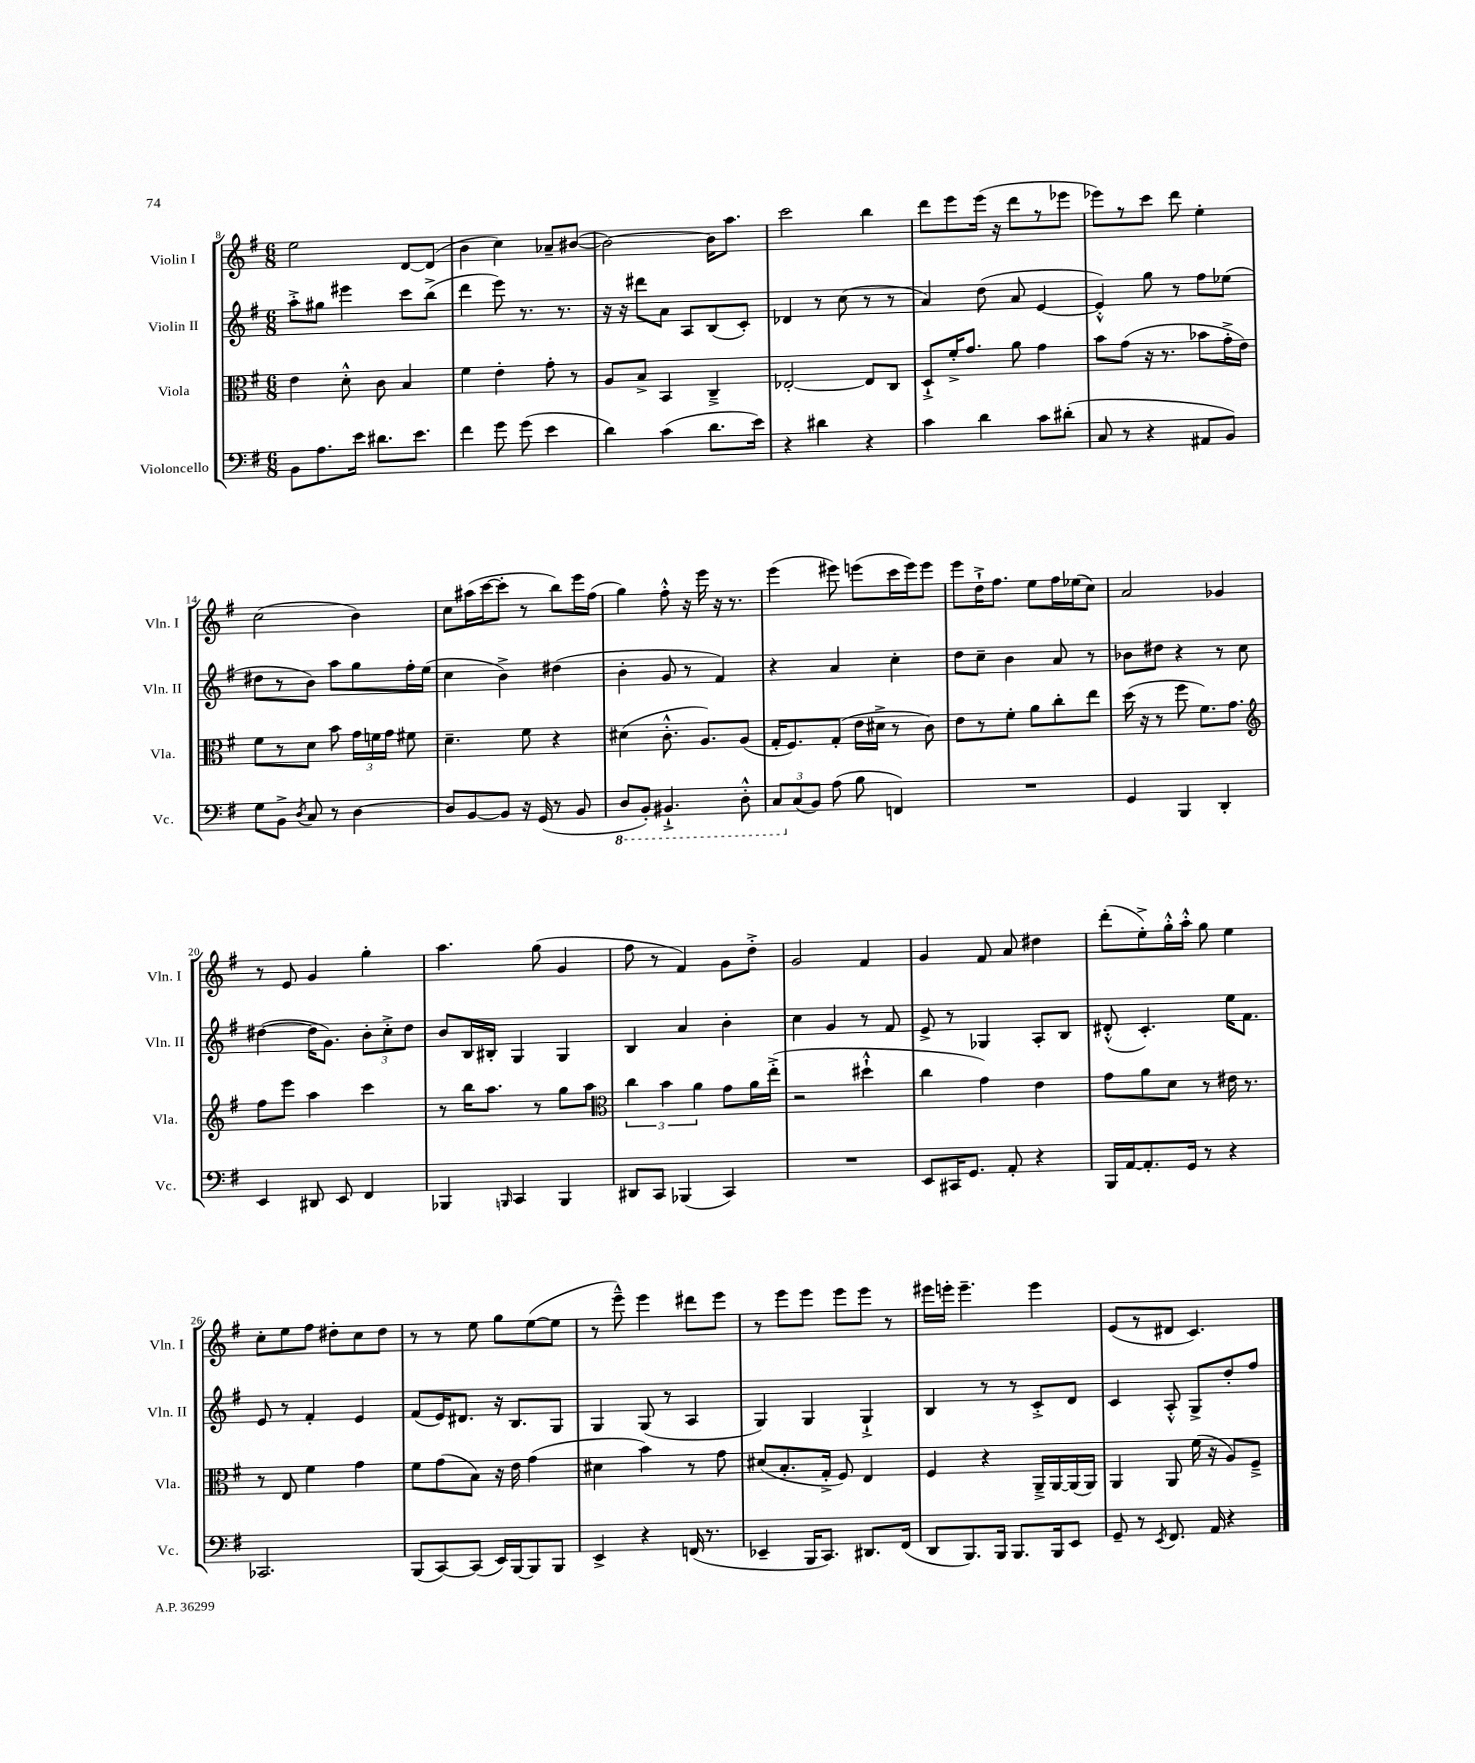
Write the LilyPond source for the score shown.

<<
\new StaffGroup <<
\new Staff = "s0" \with { instrumentName = "Violin I" shortInstrumentName = "Vln. I" } {
    \clef treble \key g \major \numericTimeSignature \time 6/8
    \autoBeamOff e''2 d'8[~ d'8]( |
    b'4 c''4) aes'8[-- bis'8]~( |
    bis'2~) bis'16[ a''8.] |
    c'''2 b''4 |
    d'''8[ e'''8 e'''16]( r16 d'''8[ r8 ees'''8] |
    ees'''8[) r8 c'''8] d'''8 e''4-. |
    c''2( b'4) |
    c''8[ ais''16( c'''16~ c'''8]-. r8 b''8[) e'''16 fis''16]( |
    g''4) fis''8-.-^ r16 e'''16 r16 r8. |
    e'''4( eis'''8) e'''8[( c'''16 e'''16) e'''8] |
    e'''8[ d''16-!-> fis''8.] e''8[ fis''16 ees''16( c''8]) |
    a'2 ges'4 |
    r8 e'8 g'4 g''4-. |
    a''4. g''8( g'4 |
    fis''8 r8 fis'4) g'8[ d''8]-.-> |
    g'2 fis'4 |
    g'4 fis'8 a'8 dis''4 |
    d'''8[-.( e''8-.->) g''16-.-^ a''16]-.-^ g''8 e''4 |
    c''8[-. e''8 fis''8] dis''8[-. c''8 dis''8] |
    r8 r8 e''8 g''8[ e''8~( e''8] |
    r8 e'''8---^) e'''4 dis'''8[ e'''8] |
    r8 e'''8[ e'''8] e'''8[ e'''8] r8 |
    eis'''16[ e'''16]-. e'''4.-- e'''4 |
    e'8[( r8 dis'8] c'4.) \bar "|." |
}
\new Staff = "s1" \with { instrumentName = "Violin II" shortInstrumentName = "Vln. II" } {
    \clef treble \key g \major \numericTimeSignature \time 6/8
    \autoBeamOff a''8[-.-> gis''8] eis'''4 c'''8[ b''8]->( |
    d'''4 e'''8) r8. r8. |
    r16 r16 dis'''8[ a'8] a8[ b8( c'8]-.) |
    des'4 r8 c''8( r8 r8 |
    a'4) d''8( a'8 e'4~ |
    e'4-.-^) g''8 r8 fis''8[ ees''8]( |
    dis''8[ r8 b'8]) a''8[ g''8 fis''16-. e''16]( |
    c''4 b'4->) dis''4( |
    b'4-. g'8 r8 fis'4) |
    r4 a'4 c''4-. |
    d''8[ c''8]-- b'4 a'8 r8 |
    bes'8[ dis''8] r4 r8 c''8 |
    dis''4~( dis''16[ g'8.]) \tuplet 3/2 { b'8[-. c''8-.-> dis''8] } |
    b'8[ b16 bis16]-. g4 g4 |
    b4 a'4 b'4-. |
    c''4 g'4 r8 fis'8 |
    e'8-> r8 ges4 a8[-. b8] |
    dis'8-.-^( c'4.-.) e''16[ fis'8.] |
    e'8 r8 fis'4-. e'4 |
    fis'8[( e'16) dis'8.] r16 b8.[ g8] |
    g4 g8( r8 a4 |
    g4) g4 g4-!-> |
    b4 r8 r8 c'8[-.-> d'8] |
    c'4 a8-.-^ g8[-> d''8-. fis''8] \bar "|." |
}
\new Staff = "s2" \with { instrumentName = "Viola" shortInstrumentName = "Vla." } {
    \clef alto \key g \major \numericTimeSignature \time 6/8
    \autoBeamOff e'4 d'8-.-^ c'8 b4 |
    fis'4 e'4-. g'8-. r8 |
    a8[ b8]-> b,4 c4---> |
    ees2~-. ees8[ c8] |
    d8[-!-> fis'16-.-> g'8.] a'8 g'4 |
    b'8[ g'8]( r16 r8. bes'8[ g'16-.-> e'16]) |
    fis'8[ r8 d'8] b'8 \tuplet 3/2 { g'16[ f'16 g'16] } fis'8 |
    d'4.-- fis'8 r4 |
    dis'4( c'8.-.-^ a8.[) a8]( |
    g16[-. fis8.) g8]-.( e'16[ dis'16]-> r8 c'8) |
    e'8[ r8 fis'8]-. a'8[ c''8-. e''8] |
    d''16( r16 r8 fis''8 fis'8.[) g'8.] |
    \clef treble fis''8[ e'''8] a''4 c'''4 |
    r8 b''16[ a''8.] r8 g''8[ a''8] |
    \clef alto \tuplet 3/2 { c''4 b'4 a'4 } g'8[ a'16 e''16]-.->( |
    r2 dis''4-!-^ |
    c''4 g'4) e'4 |
    g'8[ a'8 d'8] r8 eis'16 r8. |
    r8 e8 fis'4 g'4 |
    fis'8[ g'8( b8]) r16 e'16 g'4( |
    dis'4 b'4) r8 g'8 |
    dis'8[( b8.-. g16]-.-> fis8) e4 |
    fis4 r4 a,16[---> a,16~ a,16( a,16]) |
    a,4 a,8 fis'16( r16 a8[) fis8]---> \bar "|." |
}
\new Staff = "s3" \with { instrumentName = "Violoncello" shortInstrumentName = "Vc." } {
    \clef bass \key g \major \numericTimeSignature \time 6/8
    \autoBeamOff b,8[ a8. e'16] dis'8.[ e'8.] |
    fis'4 g'8 g'8( e'4 |
    d'4) c'4( d'8.[ e'16]) |
    r4 dis'4 r4 |
    c'4 d'4 c'8[ dis'8]-.( |
    c8 r8 r4 ais,8[ b,8]) |
    g8[ b,8]-> \acciaccatura { d8 } c8 r8 d4~ |
    d8[ b,8~ b,8] r16 g,16( r8 b,8 |
    \ottava #-1 d,8[ b,,8]-.) bis,,4.-!-> d,8-.-^ |
    \tuplet 3/2 { c,8[ \ottava #0 c8( b,8]) } a8( b8 f,4) |
    R2. |
    g,4 b,,4 d,4-. |
    e,4 dis,8 e,8 fis,4 |
    bes,,4 \grace { b,,16 } c,4 b,,4 |
    dis,8[ c,8] bes,,4( c,4) |
    R2. |
    e,8[ cis,16 g,8.] a,8-. r4 |
    b,,16[ a,16~ a,8.-. g,16] r8 r4 |
    ces,2. |
    b,,8[( c,8~) c,8]( e,16[) b,,16~ b,,8 b,,8] |
    e,4-> r4 f,16( r8. |
    ees,4-- b,,16[ c,8.]) dis,8.[ fis,16]( |
    d,8[ b,,8.) b,,16] b,,8.[ b,,16 e,8] |
    g,8-- r8 \acciaccatura { e,8 } fis,8. a,16 r4 \bar "|." |
}
>>
>>
\layout { \context { \Score currentBarNumber = #8 } }
